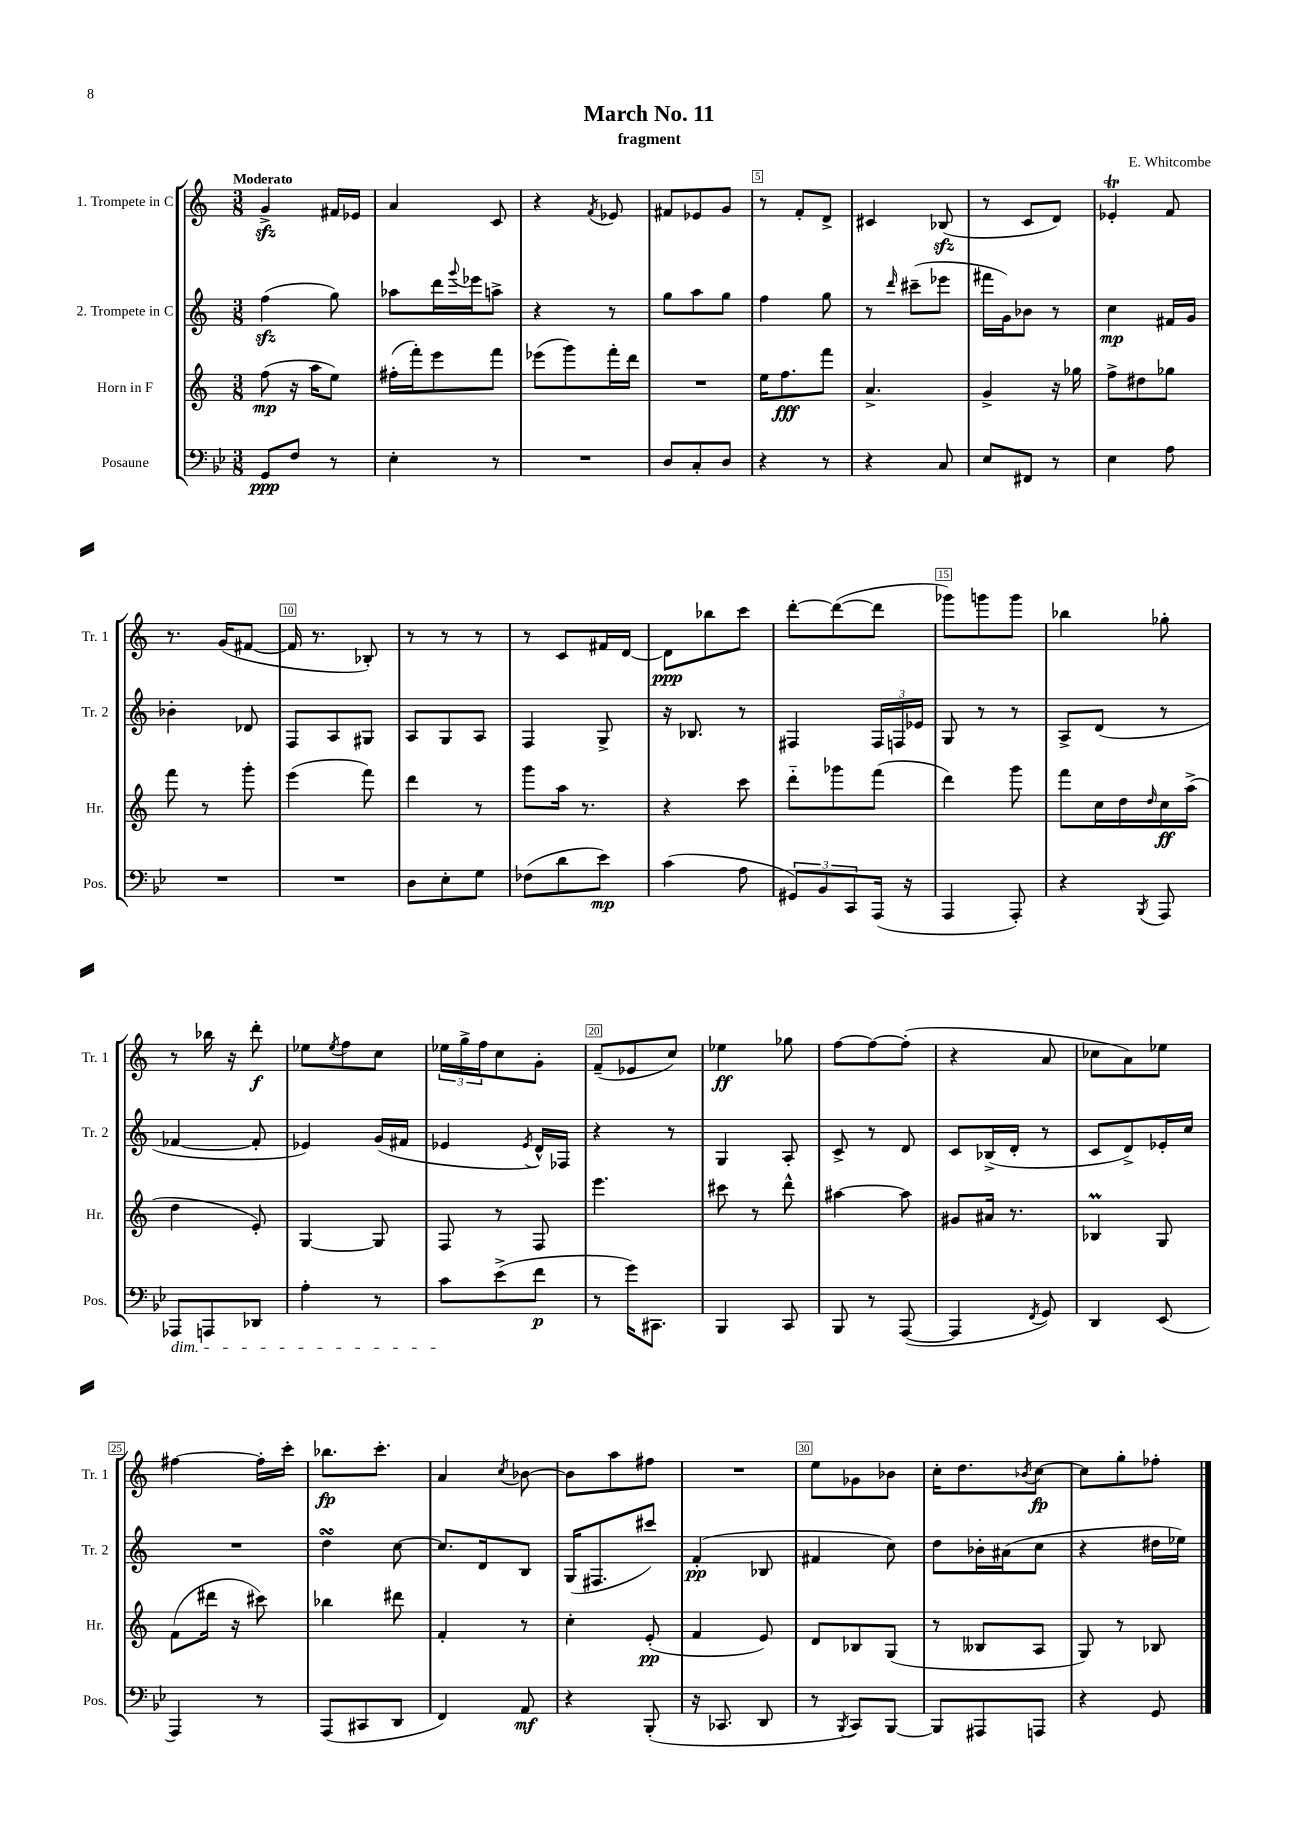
\header { title = "March No. 11" composer = "E. Whitcombe" subtitle = "fragment" }
<<
\new StaffGroup <<
\new Staff = "s0" \with { instrumentName = "1. Trompete in C" shortInstrumentName = "Tr. 1" } {
    \clef treble \key c \major \numericTimeSignature \time 3/8 \tempo "Moderato"
    g'4->\sfz fis'16 ees'16 |
    a'4 c'8 |
    r4 \acciaccatura { f'8 } ees'8 |
    fis'8 ees'8 g'8 |
    r8 f'8-. d'8-> |
    cis'4 bes8\sfz( |
    r8 c'8 d'8) |
    ees'4-.\trill f'8 |
    r8. g'16( fis'8~ |
    fis'16 r8. bes8-.) |
    r8 r8 r8 |
    r8 c'8 fis'16 d'16~ |
    d'8\ppp bes''8 c'''8 |
    d'''8~-. d'''8~( d'''8 |
    ges'''8) g'''8 g'''8 |
    bes''4 ges''8-. |
    r8 bes''16 r16 d'''8-.\f |
    ees''8 \acciaccatura { ees''8 } f''8 c''8 |
    \tuplet 3/2 { ees''16 g''16-> f''16 } c''8 g'8-. |
    f'8--( ees'8 c''8) |
    ees''4\ff ges''8 |
    f''8~ f''8~ f''8-.( |
    r4 a'8 |
    ces''8 a'8) ees''8 |
    fis''4~ fis''16-. c'''16-. |
    bes''8.\fp c'''8.-. |
    a'4 \acciaccatura { c''8 } bes'8~ |
    bes'8 a''8 fis''8 |
    R4. |
    e''8 ges'8 bes'8 |
    c''16-. d''8. \acciaccatura { bes'8 } c''8~\fp |
    c''8 g''8-. fes''8-. \bar "|." |
}
\new Staff = "s1" \with { instrumentName = "2. Trompete in C" shortInstrumentName = "Tr. 2" } {
    \clef treble \key c \major \numericTimeSignature \time 3/8
    f''4\sfz( g''8) |
    aes''8 d'''16 \appoggiatura { g'''8 } ees'''16 a''8-> |
    r4 r8 |
    g''8 a''8 g''8 |
    f''4 g''8 |
    r8 \grace { d'''16 } cis'''8--( ees'''8 |
    fis'''16 g'16) bes'8 r8 |
    c''4\mp fis'16 g'16 |
    bes'4-. des'8 |
    f8 a8 gis8 |
    a8 g8 a8 |
    f4 g8-> |
    r16 bes8. r8 |
    fis4 \tuplet 3/2 { fis16 f16 ees'16 } |
    g8 r8 r8 |
    a8-> d'8( r8 |
    fes'4~ fes'8-. |
    ees'4) g'16( fis'16 |
    ees'4 \acciaccatura { ees'8 } d'16-^) fes16 |
    r4 r8 |
    g4 a8-. |
    c'8-> r8 d'8 |
    c'8 bes16->( d'16-. r8 |
    c'8 d'8->) ees'16-. c''16 |
    R4. |
    d''4\turn c''8~ |
    c''8. d'16 b8 |
    g16( fis8. cis'''8) |
    f'4-.\pp( bes8 |
    fis'4 c''8) |
    d''8 bes'16-. ais'16( c''8 |
    r4 dis''16 ees''16) \bar "|." |
}
\new Staff = "s2" \with { instrumentName = "Horn in F" shortInstrumentName = "Hr." } {
    \clef treble \key c \major \numericTimeSignature \time 3/8
    f''8\mp( r16 a''16 e''8) |
    fis''16-.( f'''16-.) e'''8 f'''8 |
    ees'''8( g'''8) f'''16-. d'''16 |
    R4. |
    e''16 f''8.\fff f'''8 |
    a'4.-> |
    g'4-> r16 ges''16 |
    f''8-> dis''8 ges''8 |
    f'''8 r8 g'''8-. |
    e'''4( f'''8) |
    d'''4 r8 |
    g'''8 a''16 r8. |
    r4 c'''8 |
    d'''8-_ ges'''8 f'''8( |
    d'''4) g'''8 |
    f'''8 c''16 d''16 \grace { d''16 } c''16\ff a''16->( |
    d''4 e'8-.) |
    g4~ g8 |
    f8 r8 f8 |
    e'''4. |
    cis'''8 r8 d'''8-^ |
    ais''4~ ais''8 |
    gis'8 ais'16 r8. |
    bes4\prall g8 |
    f'8( dis'''16 r16 cis'''8) |
    bes''4 dis'''8 |
    f'4-. r8 |
    c''4-. e'8-.\pp( |
    f'4 e'8) |
    d'8 bes8 g8( |
    r8 beses8 a8 |
    g8) r8 bes8 \bar "|." |
}
\new Staff = "s3" \with { instrumentName = "Posaune" shortInstrumentName = "Pos." } {
    \clef bass \key bes \major \numericTimeSignature \time 3/8
    g,8\ppp f8 r8 |
    ees4-. r8 |
    R4. |
    d8 c8-. d8 |
    r4 r8 |
    r4 c8 |
    ees8 fis,8 r8 |
    ees4 a8 |
    R4. |
    R4. |
    d8 ees8-. g8 |
    fes8( d'8 ees'8\mp) |
    c'4( a8 |
    \tuplet 3/2 { gis,8) bes,8 c,8 } a,,16( r16 |
    a,,4 a,,8-.) |
    r4 \acciaccatura { bes,,8 } a,,8 |
    aes,,8\dim a,,8 des,8 |
    a4-. r8 |
    c'8\! ees'8->( f'8\p |
    r8 g'16) cis,8. |
    bes,,4 c,8 |
    bes,,8 r8 a,,8~( |
    a,,4 \acciaccatura { f,8 } g,8) |
    d,4 ees,8( |
    a,,4) r8 |
    a,,8( cis,8 d,8 |
    f,4) a,8\mf |
    r4 bes,,8-.( |
    r16 ces,8. d,8 |
    r8 \acciaccatura { bes,,8 } c,8) bes,,8~ |
    bes,,8 ais,,8 a,,8 |
    r4 g,8 \bar "|." |
}
>>
>>
\layout { \context { \Score \override BarNumber.break-visibility = ##(#f #t #t) barNumberVisibility = #(every-nth-bar-number-visible 5) \override BarNumber.stencil = #(make-stencil-boxer 0.1 0.3 ly:text-interface::print) } }
